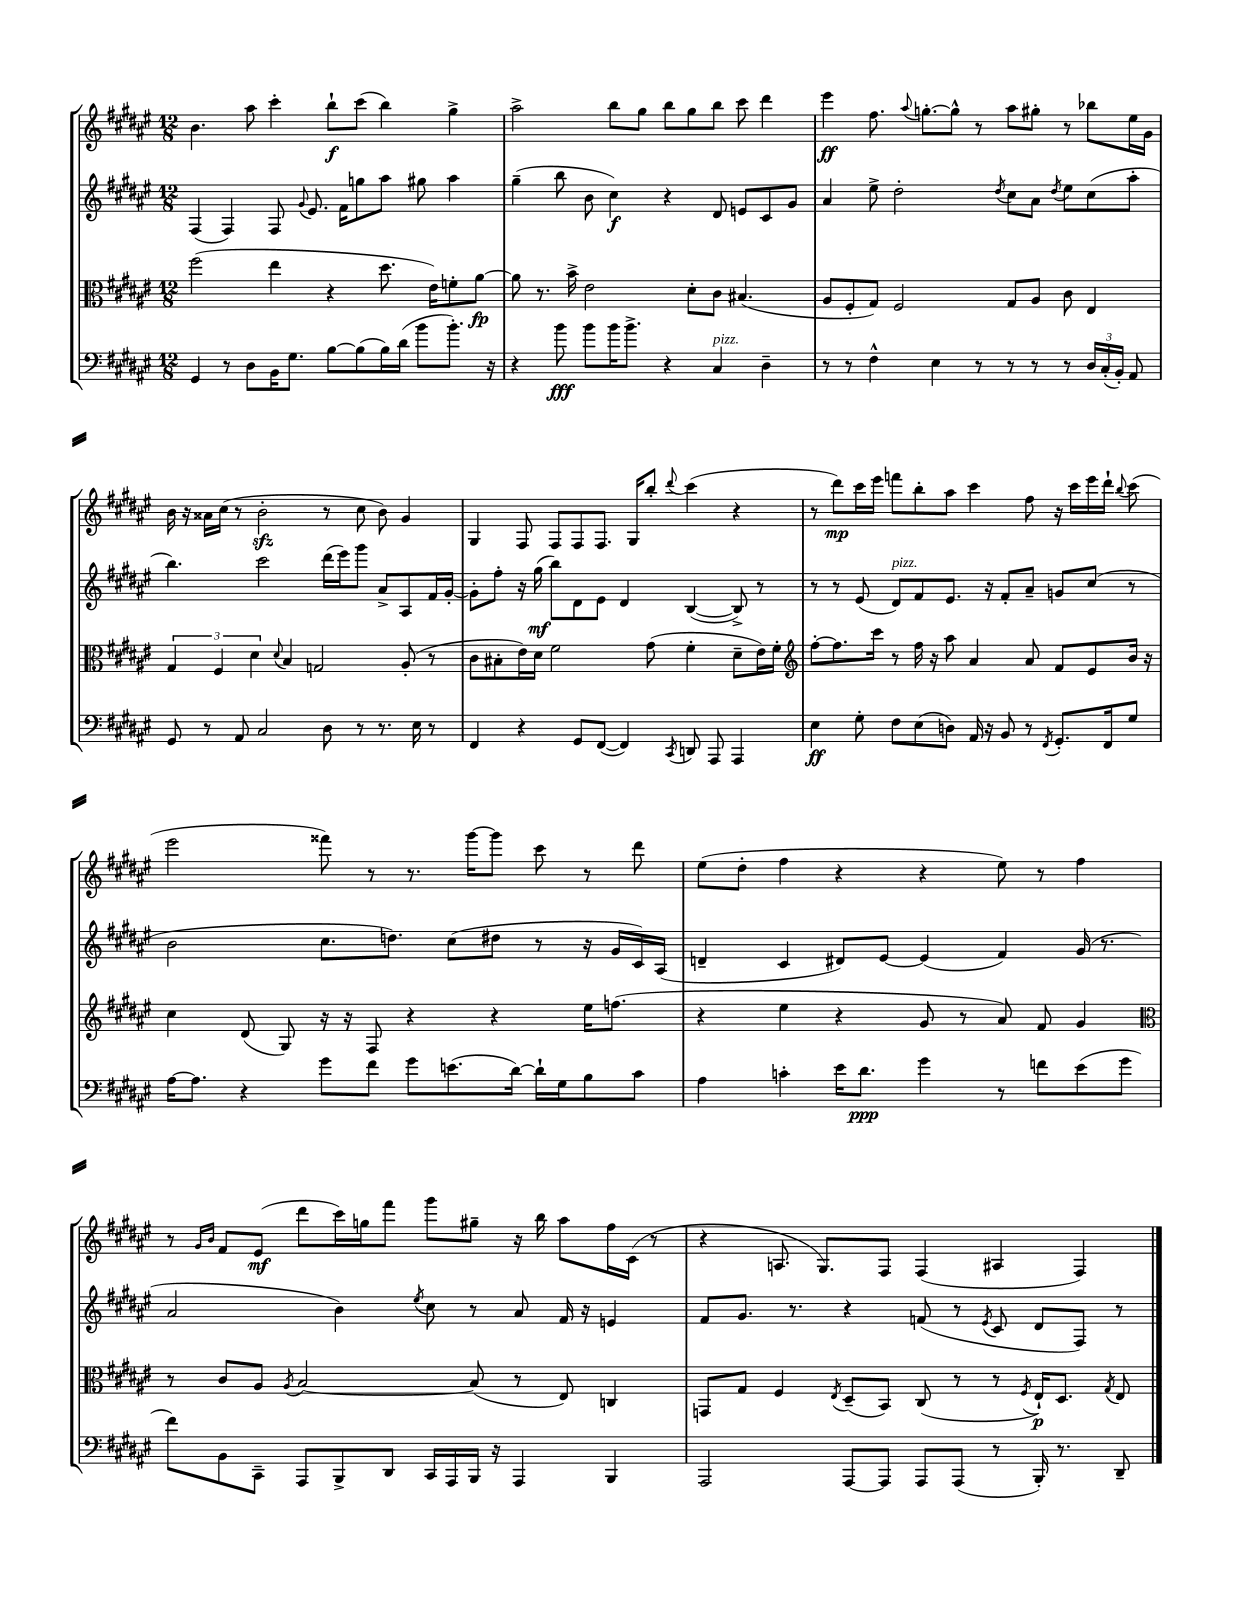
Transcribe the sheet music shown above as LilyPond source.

<<
\new StaffGroup <<
\new Staff = "s0" {
    \clef treble \key fis \major \numericTimeSignature \time 12/8
    \autoBeamOff b'4. ais''8 cis'''4-. b''8[-!\f cis'''8]( b''4) gis''4-> |
    ais''2-> b''8[ gis''8] b''8[ gis''8 b''8] cis'''8 dis'''4 |
    eis'''4\ff fis''8. \appoggiatura { ais''8 } g''8.[~-. g''8]-^ r8 ais''8[ gis''8]-. r8 bes''8[ eis''16 gis'16] |
    b'16 r16 aisis'16[ cis''16]( r8 b'2-.\sfz r8 cis''8 b'8) gis'4 |
    gis4 fis8 fis8[ fis8 fis8.] gis16[ b''8]-. \appoggiatura { dis'''8 } cis'''4( r4 |
    r8 dis'''8[\mp) cis'''16 eis'''16] f'''8[ b''8-. ais''8] cis'''4 fis''8 r16 cis'''16[ eis'''16 dis'''16]-! \appoggiatura { b''8 } cis'''8( |
    eis'''2 fisis'''8) r8 r8. gis'''16[~ gis'''8] cis'''8 r8 dis'''8 |
    eis''8[( dis''8]-. fis''4 r4 r4 eis''8) r8 fis''4 |
    r8 \grace { gis'16[ b'16] } fis'8[ eis'8]\mf( dis'''8[ cis'''16) g''16 fis'''8] gis'''8[ gis''8]-- r16 b''16 ais''8[ fis''16 cis'16]( r8 |
    r4 a8. gis8.[) fis8] fis4( ais4 fis4) \bar "|." |
}
\new Staff = "s1" {
    \clef treble \key fis \major \numericTimeSignature \time 12/8
    \autoBeamOff fis4( fis4) fis8 \appoggiatura { gis'8 } eis'8. fis'16[ g''8 ais''8] gis''8 ais''4 |
    gis''4--( b''8 b'8 cis''4\f) r4 dis'8 e'8[ cis'8 gis'8] |
    ais'4 eis''8-> dis''2-. \acciaccatura { dis''8 } cis''8[ ais'8] \acciaccatura { dis''8 } eis''8[ cis''8( ais''8]-. |
    b''4.) cis'''2 dis'''16[( eis'''16) gis'''8] ais'8[-> ais8 fis'16 gis'16]~-. |
    gis'8[-. fis''8]-. r16 gis''16\mf( b''8[) dis'8 eis'8] dis'4 b4~( b8->) r8 |
    r8 r8 eis'8( dis'8[^\markup { \italic "pizz." }) fis'8 eis'8.] r16 fis'8[-. ais'8]-- g'8[ cis''8]( r8 |
    b'2 cis''8.[ d''8.]) cis''8[( dis''8] r8 r16 gis'16[ cis'16) ais16]( |
    d'4-- cis'4 dis'8[) eis'8]~ eis'4( fis'4) gis'16( r8. |
    ais'2 b'4) \acciaccatura { eis''8 } cis''8 r8 ais'8 fis'16 r16 e'4 |
    fis'8[ gis'8.] r8. r4 f'8( r8 \acciaccatura { eis'8 } cis'8 dis'8[ fis8]) r8 \bar "|." |
}
\new Staff = "s2" {
    \clef alto \key fis \major \numericTimeSignature \time 12/8
    \autoBeamOff fis''2( eis''4 r4 dis''8. eis'16[) f'8-. ais'8]~\fp |
    ais'8 r8. b'16-> eis'2 dis'8[-. cis'8] bis4.( |
    ais8[ fis8-. gis8]) fis2 gis8[ ais8] cis'8 eis4 |
    \tuplet 3/2 { gis4 fis4 dis'4 } \appoggiatura { dis'8 } b4 g2 ais8-.( r8 |
    cis'8[ bis8-. eis'16) dis'16] fis'2 gis'8( fis'4-. dis'8[-- eis'16) fis'16]-. |
    \clef treble fis''8[~-. fis''8. cis'''16] r8 fis''16 r16 ais''8 ais'4 ais'8 fis'8[ eis'8 b'16] r16 |
    cis''4 dis'8( gis8) r16 r16 fis8 r4 r4 eis''16[ f''8.]( |
    r4 eis''4 r4 gis'8 r8 ais'8) fis'8 gis'4 |
    \clef alto r8 cis'8[ ais8] \acciaccatura { ais8 } b2~ b8( r8 eis8) c4 |
    g,8[ gis8] fis4 \acciaccatura { eis8 } dis8[--( b,8]) cis8( r8 r8 \acciaccatura { fis8 } eis16[-!\p) dis8.] \acciaccatura { gis8 } eis8 \bar "|." |
}
\new Staff = "s3" {
    \clef bass \key fis \major \numericTimeSignature \time 12/8
    \autoBeamOff gis,4 r8 dis8[ b,16 gis8.] b8[~ b8( b16) dis'16]( b'8[ b'8.]-.) r16 |
    r4 b'8\fff b'8[ b'16 b'8.]-> r4 cis4^\markup { \italic "pizz." } dis4-- |
    r8 r8 fis4-^ eis4 r8 r8 r8 r8 \tuplet 3/2 { dis16[ cis16-.( b,16]-.) } ais,8 |
    gis,8 r8 ais,8 cis2 dis8 r8 r8. eis16 r8 |
    fis,4 r4 gis,8[ fis,8]~( fis,4) \acciaccatura { cis,8 } d,8 ais,,8 ais,,4 |
    eis4\ff gis8-. fis8[ eis8( d8]) ais,16 r16 b,8 r8 \acciaccatura { fis,8 } gis,8.[-. fis,16 gis8] |
    ais16[~ ais8.] r4 gis'8[ fis'8] gis'8[ e'8.( dis'16]~) dis'16[-! gis16 b8 cis'8] |
    ais4 c'4-. eis'16[ dis'8.]\ppp gis'4 r8 f'8[ eis'8( gis'8] |
    fis'8[) b,8 cis,8]-- ais,,8[ b,,8-> dis,8] cis,16[ ais,,16 b,,16] r16 ais,,4 b,,4 |
    ais,,2 ais,,8[~ ais,,8] ais,,8[ ais,,8]( r8 b,,16-.) r8. dis,8-- \bar "|." |
}
>>
>>
\layout { \context { \Score \remove "Bar_number_engraver" } }
